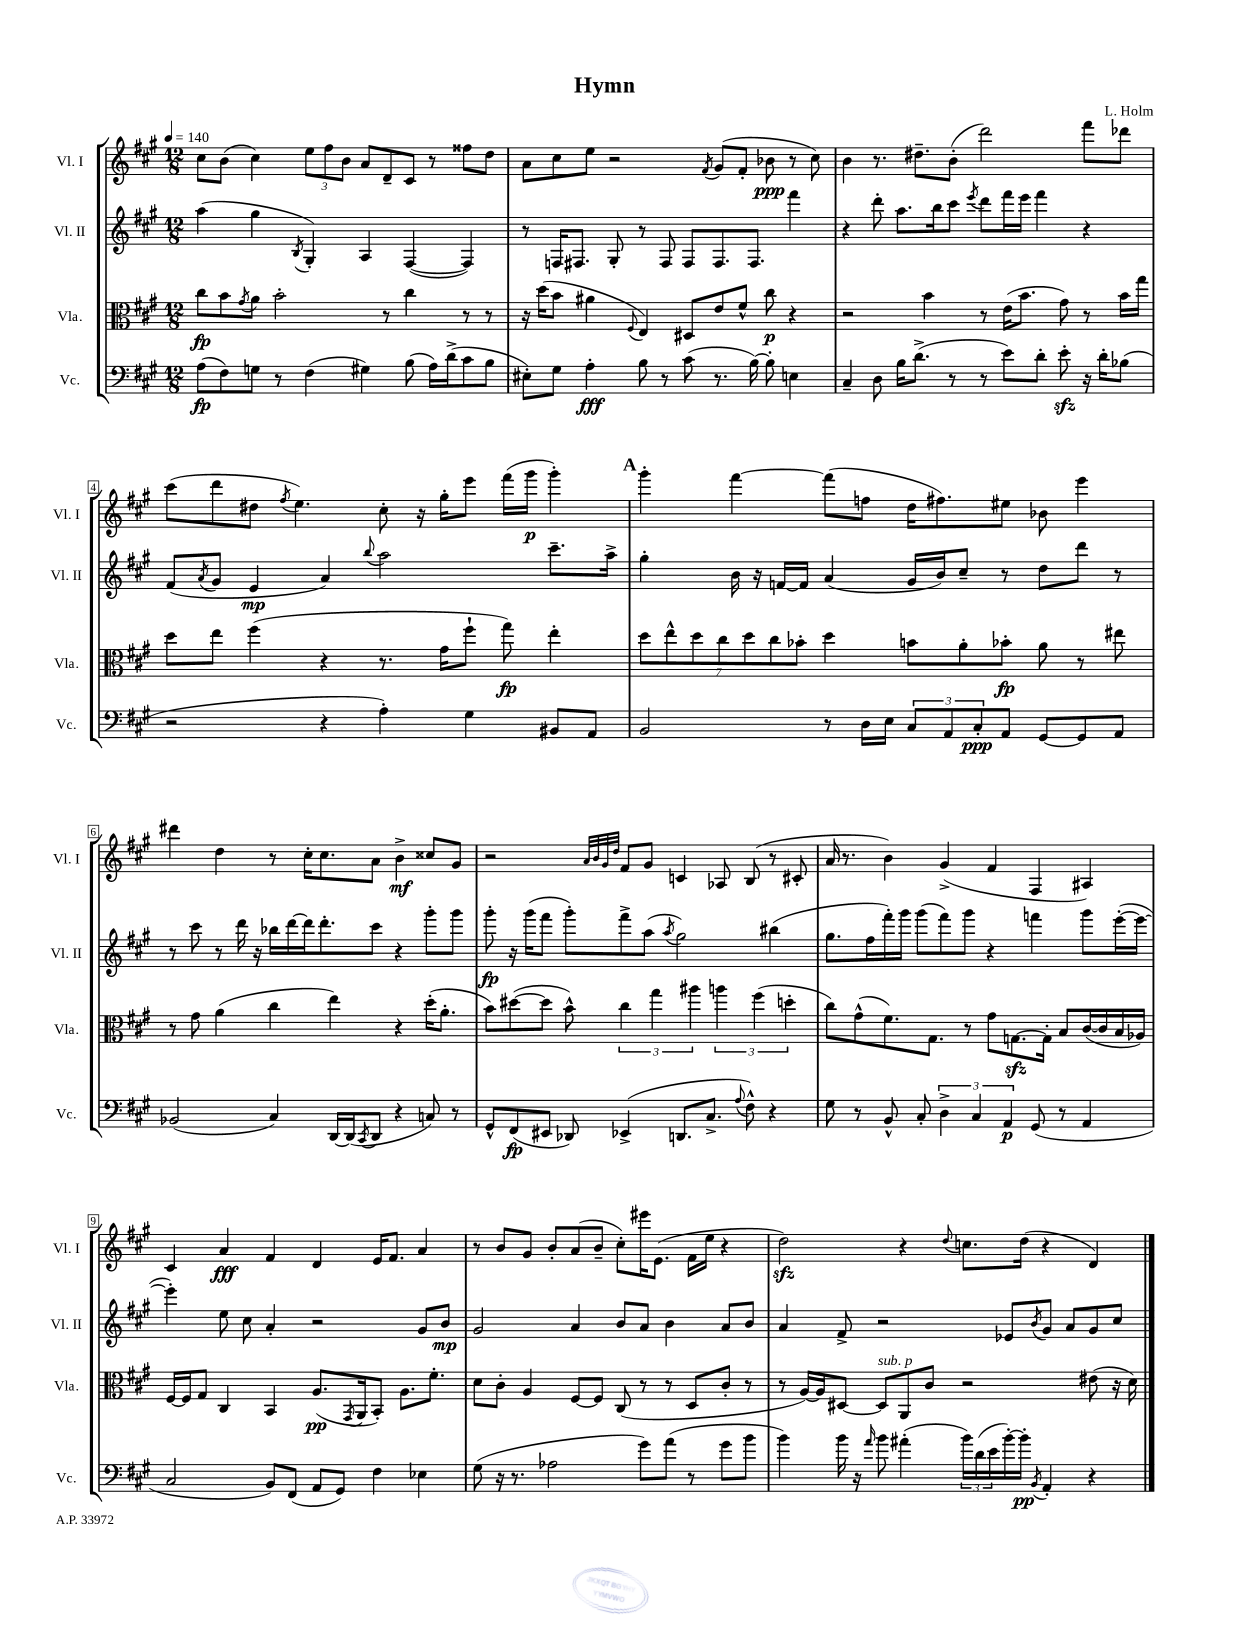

**kern	**dynam	**kern	**dynam	**kern	**dynam	**kern	**dynam
*part4	*part4	*part3	*part3	*part2	*part2	*part1	*part1
*staff4	*staff4	*staff3	*staff3	*staff2	*staff2	*staff1	*staff1
*I"Vc.	*	*I"Vla.	*	*I"Vl. II	*	*I"Vl. I	*
*I'Vc.	*	*I'Vla.	*	*I'Vl. II	*	*I'Vl. I	*
*clefF4	*	*clefC3	*	*clefG2	*	*clefG2	*
*k[f#c#g#]	*	*k[f#c#g#]	*	*k[f#c#g#]	*	*k[f#c#g#]	*
*M12/8	*	*M12/8	*	*M12/8	*	*M12/8	*
*MM140	*	*MM140	*	*MM140	*	*MM140	*
=1	=1	=1	=1	=1	=1	=1	=1
(8A\L	fp	8cc#\L	fp	(4aa\	.	8cc#\L	.
8F#\)	.	8b\	.	.	.	(8b\J	.
.	.	8qg#/	.	.	.	.	.
8Gn\J	.	8a\J	.	4gg#\	.	4cc#\)	.
8r	.	2b'\	.	.	.	.	.
.	.	.	.	8qB/	.	.	.
(4F#\	.	.	.	4G#'/)	.	12ee\L	.
.	.	.	.	.	.	12ff#\	.
.	.	.	.	.	.	12b\J	.
4G#X\)	.	.	.	4A/	.	8a/L	.
.	.	8r	.	.	.	8d~/	.
(8B\	.	4cc#\	.	([4F#/	.	8c#/J	.
16A\LL)	.	.	.	.	.	8r	.
(16d^\J	.	.	.	.	.	.	.
8c#\	.	8r	.	4F#/])	.	8ff##X\L	.
8B\J	.	8r	.	.	.	8dd\J	.
=2	=2	=2	=2	=2	=2	=2	=2
8E#X'\L)	.	16r	.	8r	.	8a\L	.
.	.	(16dd\KL	.	.	.	.	.
8G#\J	.	8b\J	.	16Fn/KL	.	8cc#\	.
.	.	.	.	8.F#X/J	.	.	.
4A'\	fff	4a#X\	.	.	.	8ee\J	.
.	.	.	.	8G#'/	.	2r	.
.	.	8qqF#/	.	.	.	.	.
8B\	.	4E/)	.	8r	.	.	.
8r	.	.	.	8F#/	.	.	.
(8c#\	.	8D#X/L	.	8F#/L	.	.	.
.	.	.	.	.	.	8qf#/	.
8.r	.	8e/	.	8.F#/	.	(8g#/L	.
.	.	8f#^^/J	.	.	.	8f#'/J	.
[16B\)	.	.	.	8.F#/J	.	.	.
8B'\]	.	8cc#\	p	.	.	8b-X\	ppp
4En\	.	4r	.	4fff#\	.	8r	.
.	.	.	.	.	.	8cc#\)	.
=3	=3	=3	=3	=3	=3	=3	=3
4C#~/	.	2r	.	4r	.	4b\	.
8D\	.	.	.	8ddd'\	.	8.r	.
16B\KL	.	.	.	8.aa\L	.	.	.
(8.d^\J	.	.	.	.	.	8.dd#X~\L	.
.	.	4b\	.	.	.	.	.
.	.	.	.	16bb\k	.	.	.
8r	.	.	.	8ccc#\J	.	(8b'\J	.
.	.	.	.	8qeee/	.	.	.
8r	.	8r	.	8ddd\L	.	2ddd\)	.
8e\L)	.	(16e\KL	.	16fff#\L	.	.	.
.	.	8.b\J	.	16eee\JJ	.	.	.
8d'\J	.	.	.	4fff#\	.	.	.
8ezz'\	.	8g#\)	.	.	.	.	.
16r	.	8r	.	4r	.	8fff#\L	.
16d'\KL	.	.	.	.	.	.	.
(8B-X\J	.	16b\LL	.	.	.	8ddd-X\J	.
.	.	16gg#\JJ	.	.	.	.	.
!!LO:LB:g=z
=4	=4	=4	=4	=4	=4	=4	=4
2r	.	8dd\L	.	(8f#/L	.	(8ccc#\L	.
.	.	.	.	8qa/	.	.	.
.	.	8ee\J	.	8g#/J	.	8ddd\	.
.	.	(4ff#\	.	4e/	mp	8dd#X\J	.
.	.	.	.	.	.	8qff#/	.
.	.	.	.	.	.	4.ee\)	.
4r	.	4r	.	4a/)	.	.	.
.	.	.	.	8qqbb/	.	.	.
4A'\)	.	8.r	.	2aa\	.	8cc#'\	.
.	.	.	.	.	.	16r	.
.	.	16g#\KL	.	.	.	16gg#'\KL	.
4G#\	.	8ff#`\J	.	.	.	8eee\J	.
.	.	8gg#\)	fp	.	.	(16fff#\LL	.
.	.	.	.	.	.	16ggg#\JJ	p
8BB#X/L	.	4ee'\	.	8.ccc#~\L	.	4ggg#'\)	.
8AA/J	.	.	.	.	.	.	.
.	.	.	.	16aa^\Jk	.	.	.
!!LO:REH:place=s1:t=A
=5	=5	=5	=5	=5	=5	=5	=5
2BB/	.	14dd\L	.	4gg#'\	.	4ggg#'\	.
.	.	14ee^^\	.	.	.	.	.
.	.	14dd\	.	.	.	.	.
.	.	14cc#\	.	.	.	.	.
.	.	.	.	16b\	.	[4fff#\	.
.	.	14dd\	.	.	.	.	.
.	.	.	.	16r	.	.	.
.	.	14cc#\	.	.	.	.	.
.	.	.	.	[16fn/LL	.	.	.
.	.	14b-X'\J	.	.	.	.	.
.	.	.	.	16f/JJ]	.	.	.
8r	.	4dd\	.	(4a/	.	(8fff#\L]	.
16D\LL	.	.	.	.	.	8ffn\J	.
16E\JJ	.	.	.	.	.	.	.
12C#/L	.	8bn\L	.	16g#/LL	.	16dd\KL	.
.	.	.	.	16b/J)	.	8.ff#X\)	.
12AA/	.	.	.	.	.	.	.
.	.	8a'\	.	8cc#~/J	.	.	.
12C#'/	ppp	.	.	.	.	.	.
8AA/J	.	8b-X'\J	fp	8r	.	8ee#X\J	.
[8GG#/L	.	8a\	.	8dd\L	.	8b-X\	.
8GG#/]	.	8r	.	8ddd\J	.	4eee\	.
8AA/J	.	8ee#X\	.	8r	.	.	.
!!LO:LB:g=z
=6	=6	=6	=6	=6	=6	=6	=6
(2BB-X/	.	8r	.	8r	.	4ddd#X\	.
.	.	8g#\	.	8ccc#\	.	.	.
.	.	(4a\	.	8r	.	4dd\	.
.	.	.	.	16ddd\	.	.	.
.	.	.	.	16r	.	.	.
4C#/)	.	4cc#\	.	16bb-X\LL	.	8r	.
.	.	.	.	[16ddd\	.	.	.
.	.	.	.	16ddd\J]	.	16cc#'\KL	.
.	.	.	.	8.ddd'\	.	8.cc#\	.
[16DD/LL	.	4ee\)	.	.	.	.	.
(16DD/J]	.	.	.	.	.	.	.
8qCC#/	.	.	.	.	.	.	.
8DD/J	.	.	.	8ccc#\J	.	8a\J	.
4r	.	4r	.	4r	.	4b^\	mf
8Cn/)	.	(16dd'\KL	.	8ggg#'\L	.	8cc##X/L	.
.	.	8.a'\J	.	.	.	.	.
8r	.	.	.	8ggg#\J	.	8g#/J	.
=7	=7	=7	=7	=7	=7	=7	=7
8GG#^^/L	.	8b\L)	.	8ggg#'\	fp	2r	.
(8FF#/	fp	([8dd#X\	.	16r	.	.	.
.	.	.	.	(16ggg#\KL	.	.	.
8EE#X/J	.	8dd#\J]	.	8fff#\J	.	.	.
8DD-X/)	.	8b^^\)	.	8ggg#'\L)	.	.	.
.	.	.	.	.	.	32qqa/LLL	.
.	.	.	.	.	.	32qqb/	.
.	.	.	.	.	.	32qqg#/	.
.	.	.	.	.	.	32qqdd/JJJ	.
(4EE-X^/	.	6cc#\	.	8fff#^\	.	8f#/L	.
.	.	.	.	(8aa\J	.	8g#/J	.
.	.	6gg#\	.	.	.	.	.
.	.	.	.	8qaa/	.	.	.
8.DDn/L	.	.	.	2gg#\)	.	4cn/	.
.	.	6aa#X\	.	.	.	.	.
8.C#^/J	.	.	.	.	.	.	.
.	.	6aan\	.	.	.	8A-X/	.
8qqA/	.	.	.	.	.	.	.
8F#^^\)	.	.	.	.	.	(8B/	.
.	.	(6ff#\	.	.	.	.	.
4r	.	.	.	(4bb#X\	.	8r	.
.	.	6ddn'\	.	.	.	.	.
.	.	.	.	.	.	8c#X'/	.
=8	=8	=8	=8	=8	=8	=8	=8
8G#\	.	8cc#\L)	.	8.gg#\L	.	16a/	.
.	.	.	.	.	.	8.r	.
8r	.	(8g#^^\	.	.	.	.	.
.	.	.	.	16ff#\L	.	.	.
8BB^^/	.	8.f#\)	.	16fff#'\)	.	4b\)	.
.	.	.	.	16ggg#\JJ	.	.	.
8C#'/	.	.	.	(8ggg#\L	.	.	.
.	.	8.G#\J	.	.	.	.	.
6D^\	.	.	.	8fff#\)	.	(4g#^/	.
.	.	8r	.	8ggg#\J	.	.	.
6C#/	.	.	.	.	.	.	.
.	.	8g#\L	.	4r	.	4f#/	.
6AA/	p	.	.	.	.	.	.
.	.	[8.Gnzz\	.	.	.	.	.
(8GG#/	.	.	.	4fffn\	.	4F#/	.
.	.	16G'\Jk]	.	.	.	.	.
8r	.	8B/L	.	.	.	.	.
4AA/	.	([16c#/L	.	8ggg#\L	.	4A#X/)	.
.	.	16c#/]	.	.	.	.	.
.	.	16B/	.	([16eee'\L	.	.	.
.	.	16A-X/JJ)	.	16eee\JJ_	.	.	.
!!LO:LB:g=z
=9	=9	=9	=9	=9	=9	=9	=9
2C#/	.	[16F#/LL	.	4eee'\])	.	4c#/	.
.	.	16F#/J]	.	.	.	.	.
.	.	8G#/J	.	.	.	.	.
.	.	4C#/	.	8ee\	.	4a/	fff
.	.	.	.	8cc#\	.	.	.
8BB/L)	.	4BB/	.	4a'/	.	4f#/	.
(8FF#/J	.	.	.	.	.	.	.
8AA/L	.	(8.A/L	pp	2r	.	4d/	.
8GG#/J)	.	.	.	.	.	.	.
.	.	8qGG#/	.	.	.	.	.
.	.	16AA/k	.	.	.	.	.
4F#\	.	8BB'/J)	.	.	.	16e/KL	.
.	.	.	.	.	.	8.f#/J	.
.	.	8.A\L	.	.	.	.	.
4E-X\	.	.	.	8g#/L	.	4a/	.
.	.	8.f#'\J	.	.	.	.	.
.	.	.	.	8b/J	mp	.	.
=10	=10	=10	=10	=10	=10	=10	=10
(8G#\	.	8d\L	.	2g#/	.	8r	.
16r	.	8c#'\J	.	.	.	8b/L	.
8.r	.	.	.	.	.	.	.
.	.	4A/	.	.	.	8g#/J	.
2A-X\	.	.	.	.	.	8b'/L	.
.	.	[8F#/L	.	4a/	.	(8a/	.
.	.	8F#/J]	.	.	.	8b~/J	.
.	.	(8C#/	.	8b/L	.	8cc#'\L)	.
8g#\L)	.	8r	.	8a/J	.	16eee#X\K	.
.	.	.	.	.	.	(8.e\J	.
(8a\J	.	8r	.	4b\	.	.	.
8r	.	8D/L	.	.	.	16f#\LL	.
.	.	.	.	.	.	16ee\JJ	.
8g#\L	.	8c#'/J	.	8a/L	.	4r	.
8b\J	.	8r	.	8b/J	.	.	.
=11	=11	=11	=11	=11	=11	=11	=11
4b\)	.	8r	.	4a/	.	2ddzz\)	.
.	.	[16A/LL)	.	.	.	.	.
.	.	16A/J]	.	.	.	.	.
16b\	.	[8D#X/J	.	8f#^/	.	.	.
16r	.	.	.	.	.	.	.
16qqa/	.	.	.	.	.	.	.
!	!	!LO:TX:a:i:t=sub. p	!	!	!	!	!
8b\	.	8D#/L]	.	2r	.	.	.
(4a#X'\	.	8AA/	.	.	.	4r	.
.	.	8c#/J	.	.	.	.	.
.	.	.	.	.	.	8qqdd/	.
24b\LL)	.	2r	.	.	.	8.ccn\L	.
(24d\	.	.	.	.	.	.	.
24e\	.	.	.	.	.	.	.
[16b'\)	.	.	.	8e-X/L	.	.	.
16b'\JJ]	pp	.	.	.	.	(16dd\Jk	.
8qBB/	.	.	.	8qb/	.	.	.
4AA'/	.	.	.	8g#/J	.	4r	.
.	.	.	.	8a/L	.	.	.
4r	.	(8e#X\	.	8g#/	.	4d/)	.
.	.	16r	.	8cc#/J	.	.	.
.	.	16d\)	.	.	.	.	.
==	==	==	==	==	==	==	==
*-	*-	*-	*-	*-	*-	*-	*-
